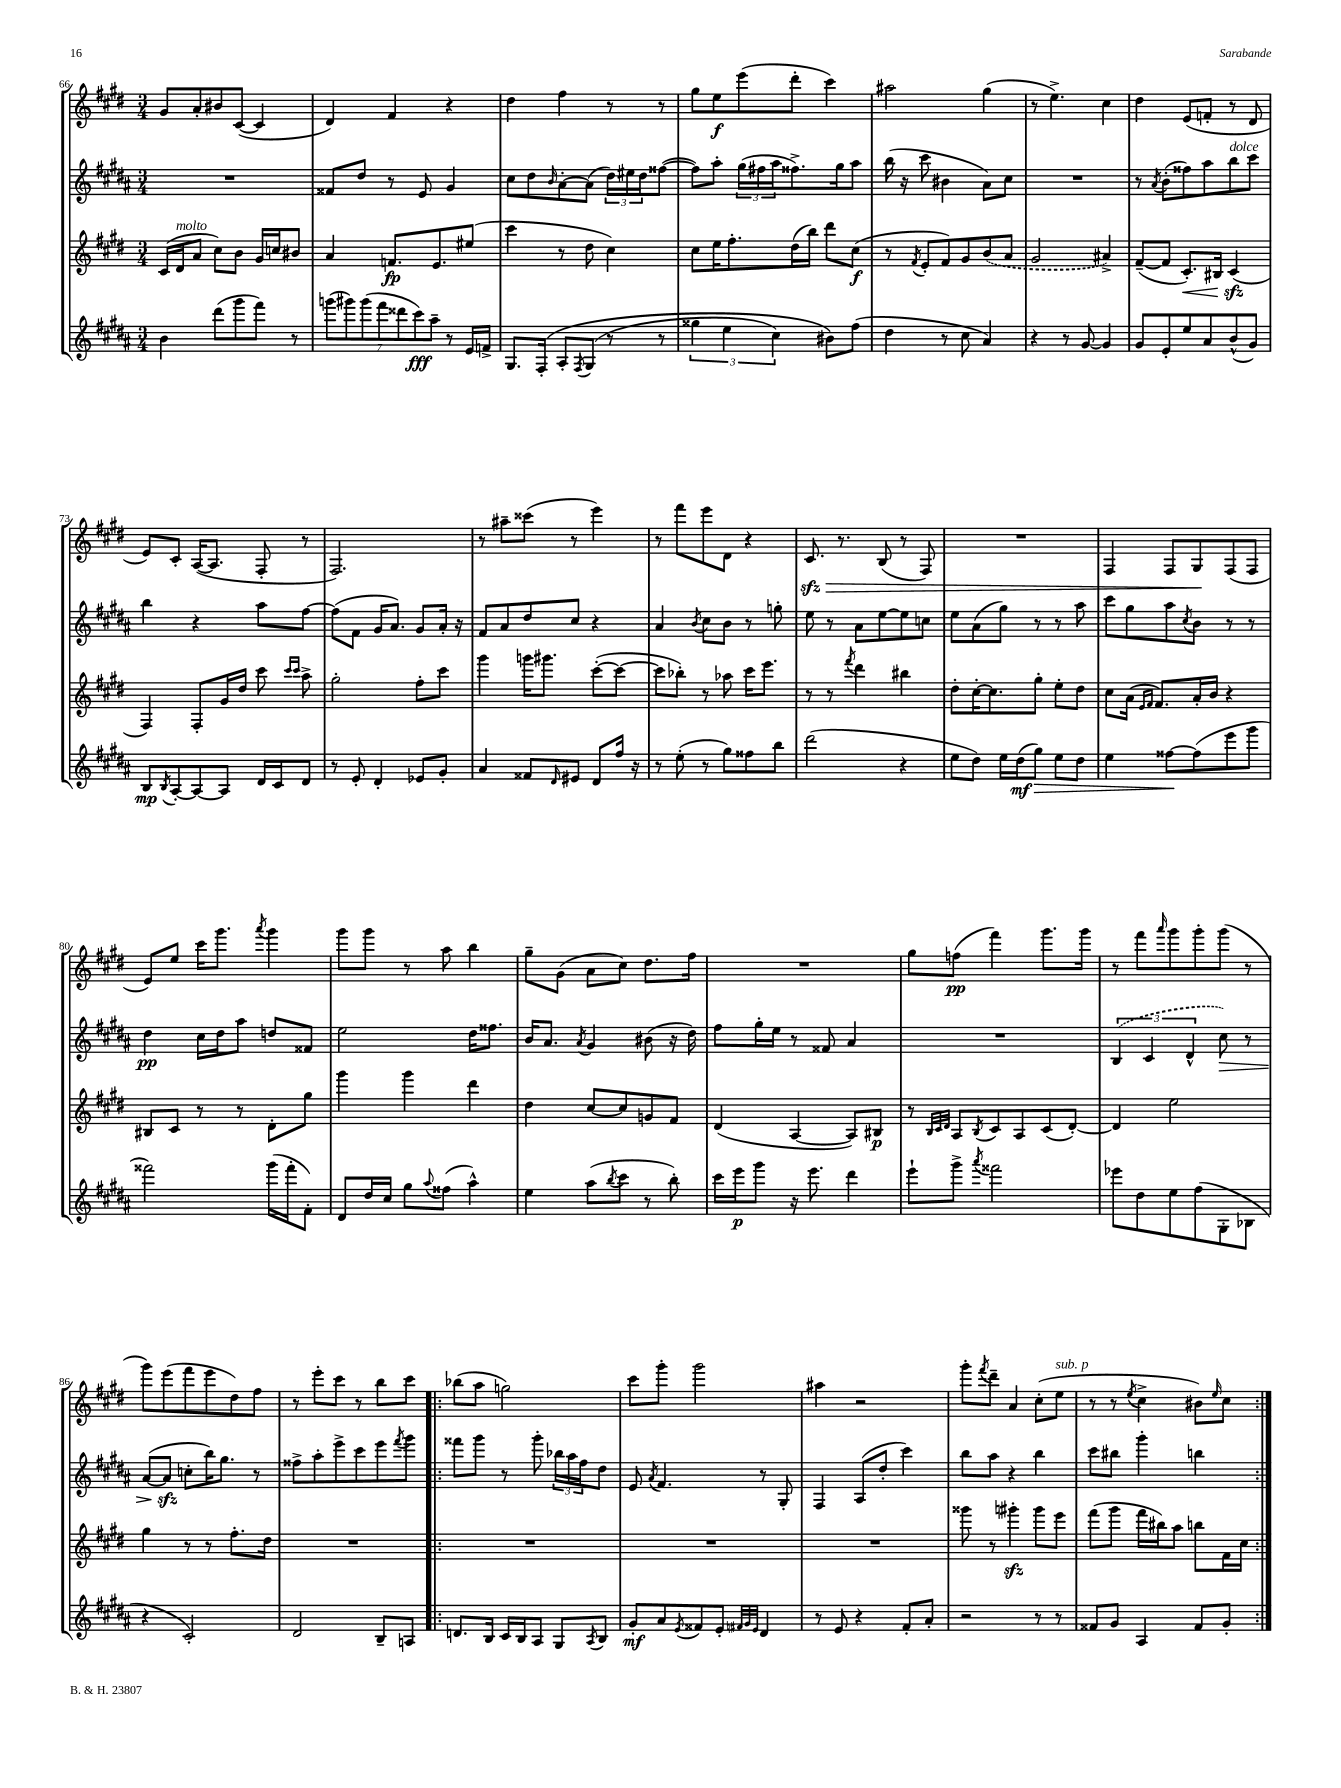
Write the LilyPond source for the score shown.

<<
\new StaffGroup <<
\new Staff = "s0" {
    \clef treble \key e \major \numericTimeSignature \time 3/4
    gis'8 a'8-. bis'8 cis'8~( cis'4 |
    dis'4) fis'4 r4 |
    dis''4 fis''4 r8 r8 |
    gis''8 e''8\f e'''8( dis'''8-. cis'''4) |
    ais''2 gis''4( |
    r8 e''4.->) cis''4 |
    dis''4 e'8( f'8-. r8 dis'8 |
    e'8) cis'8-. a16~( a8. fis8-. r8 |
    fis2.) |
    r8 ais''8-- cisis'''8( r8 e'''4) |
    r8 fis'''8 e'''8 dis'8 r4 |
    cis'8.\sfz\> r8. b8( r8 fis8) |
    R2. |
    fis4 fis8 gis8\! fis8( fis8 |
    e'8) e''8 cis'''16 gis'''8. \acciaccatura { a'''8 } gis'''4 |
    gis'''8 gis'''8 r8 a''8 b''4 |
    gis''8-- gis'8( a'8 cis''8) dis''8. fis''16 |
    R2. |
    gis''8 f''8\pp( fis'''4) gis'''8. gis'''16 |
    r8 fis'''8 \grace { a'''16 } gis'''8 gis'''8-. gis'''8( r8 |
    gis'''8) e'''8( fis'''8 e'''8 dis''8) fis''8 |
    r8 e'''8-. cis'''8 r8 b''8 cis'''8 |
    \repeat volta 2 { bes''8( a''8 g''2) |
    cis'''8 gis'''8-. gis'''2 |
    ais''4 r2 |
    gis'''8-. \acciaccatura { fis'''8 } dis'''8-- a'4 cis''8-.( e''8^\markup { \italic "sub. p" } |
    r8 r8 \acciaccatura { e''8 } cis''4-> bis'8) \grace { e''16 } cis''8 | }
}
\new Staff = "s1" {
    \clef treble \key b \major \numericTimeSignature \time 3/4
    R2. |
    fisis'8 dis''8 r8 e'8 gis'4 |
    cis''8 dis''8 \grace { b'16 } ais'8~-. ais'8( \tuplet 3/2 { dis''16) eis''16 dis''16 } fisis''8~( |
    fisis''8) ais''8-. \tuplet 3/2 { gis''16( fis''16 ais''16 } fisis''8.->) gis''16 ais''8 |
    b''16( r16 cis'''8 bis'4 ais'8) cis''8 |
    R2. |
    r8 \acciaccatura { ais'8 } b'8-.( fisis''8) ais''8 b''8^\markup { \italic "dolce" } cis'''8 |
    b''4 r4 ais''8 fis''8~ |
    fis''8( fis'8 gis'16 ais'8.) gis'8 ais'16-. r16 |
    fis'8 ais'8 dis''8 cis''8 r4 |
    ais'4 \acciaccatura { b'8 } cis''8 b'8 r8 g''8-. |
    e''8 r8 ais'8 e''8~ e''8 c''8 |
    e''8 ais'8( gis''8) r8 r8 ais''8 |
    cis'''8 gis''8 ais''8 \acciaccatura { cis''8 } b'8 r8 r8 |
    dis''4\pp cis''16 dis''16 ais''8 d''8 fisis'8 |
    e''2 dis''16 fisis''8. |
    b'16 ais'8. \acciaccatura { ais'8 } gis'4 bis'8( r16 dis''16) |
    fis''8 gis''16-. e''16 r8 fisis'8 ais'4 |
    R2. |
    \tuplet 3/2 { \once \slurDashed b4( cis'4 dis'4-^ } cis''8\>) r8 |
    ais'8~( ais'8\sfz\! c''8-. b''16) gis''8. r8 |
    fisis''8-> ais''8-. e'''8-> cis'''8 e'''8 \acciaccatura { fis'''8 } gis'''8 |
    \repeat volta 2 { fisis'''8 gis'''8 r8 gis'''8-. \tuplet 3/2 { bes''16 ais''16 fis''16 } dis''8 |
    e'8 \acciaccatura { ais'8 } fis'4. r8 gis8-. |
    fis4 ais8( dis''8-. cis'''4) |
    b''8 ais''8 r4 b''4 |
    cis'''8 bis''8 gis'''4-. b''4 | }
}
\new Staff = "s2" {
    \clef treble \key e \major \numericTimeSignature \time 3/4
    cis'16( dis'16^\markup { \italic "molto" } a'8 cis''8) b'8 gis'16 c''16 bis'8 |
    a'4 f'8.\fp e'8. eis''8( |
    cis'''4 r8 dis''8 cis''4) |
    cis''8 e''16 fis''8.-. dis''16( b''16) dis'''8 cis''8\f( |
    r8 \acciaccatura { fis'8 } e'8-. fis'8) gis'8 \once \slurDashed b'8( a'8 |
    gis'2 ais'4->) |
    fis'8~--( fis'8 cis'8.-.\<) bis16 cis'4\sfz\!( |
    fis4) fis8-. gis'16 dis''16 cis'''8 \grace { cis'''16 cis'''16 } a''8-> |
    gis''2-. fis''8-. cis'''8 |
    gis'''4 g'''16 gis'''8. cis'''8~-.( cis'''8~ |
    cis'''8 bes''8-.) r8 aes''8 cis'''16 e'''8. |
    r8 r8 \acciaccatura { fis'''8 } dis'''4 bis''4 |
    dis''8-. cis''16~-. cis''8. gis''8-. e''8-. dis''8 |
    cis''8 a'16( \grace { e'16 fis'16 } fis'8.) a'16-. b'16 r4 |
    bis8 cis'8 r8 r8 dis'8-. gis''8 |
    gis'''4 gis'''4 dis'''4 |
    dis''4 cis''8~ cis''8 g'8 fis'8 |
    dis'4( a4~ a8) bis8\p |
    r8 \grace { b32 cis'32 dis'32 } a8 \acciaccatura { b8 } cis'8 a8 cis'8( dis'8~-.) |
    dis'4 e''2 |
    gis''4 r8 r8 fis''8.-. dis''16 |
    R2. |
    \repeat volta 2 { R2. |
    R2. |
    R2. |
    gisis'''8 r8 gis'''4-.\sfz gis'''8 e'''8 |
    fis'''8( gis'''8 fis'''16 bis''16) a''8 b''8 fis'16 cis''16 | }
}
\new Staff = "s3" {
    \clef treble \key b \major \numericTimeSignature \time 3/4
    b'4 dis'''8( gis'''8 fis'''8) r8 |
    \tuplet 7/4 { g'''8( gis'''8) gis'''8( fis'''8 disis'''8 cis'''8\fff) ais''8-- } r8 e'16 f'16-> |
    gis8. fis16-.\( ais8-. \acciaccatura { fis8 } gis8( r8 r8 |
    \tuplet 3/2 { gisis''4 e''4 cis''4) } bis'8\) fis''8( |
    dis''4 r8 cis''8 ais'4) |
    r4 r8 gis'8~ gis'4 |
    gis'8 e'8-. e''8 ais'8 b'8-^( gis'8) |
    b8\mp \acciaccatura { b8 } ais8~-. ais8~ ais8 dis'16 cis'16 dis'8 |
    r8 e'8-. dis'4-. ees'8 gis'8-. |
    ais'4 fisis'8 \grace { dis'16 } eis'8 dis'8 fis''16 r16 |
    r8 e''8-.( r8 gis''8) fisis''8 b''8 |
    dis'''2( r4 |
    e''8 dis''8) e''16 dis''16\mf( gis''8\>) e''8 dis''8 |
    e''4 fisis''8~\! fisis''8( e'''8 gis'''8 |
    fisis'''2) gis'''16( fisis'''16-. fis'8-.) |
    dis'8 dis''16 cis''16 gis''8 \appoggiatura { ais''8 } fisis''8( ais''4-^) |
    e''4 ais''8( \acciaccatura { b''8 } cis'''8 r8 b''8-.) |
    cis'''16 e'''16\p gis'''8 r16 e'''8. dis'''4 |
    e'''8-! gis'''8-> \acciaccatura { ais'''8 } fisis'''2 |
    ees'''8 dis''8 e''8 fis''8( gis8-. bes8 |
    r4 cis'2-.) |
    dis'2 b8-- a8 |
    \repeat volta 2 { d'8. b16 cis'16 b16 ais8 gis8 \acciaccatura { ais8 } b8 |
    gis'8-.\mf ais'8 \acciaccatura { e'8 } fisis'8 e'8-. \grace { fis'32 gis'32 e'32 } dis'4 |
    r8 e'8 r4 fis'8-. ais'8-. |
    r2 r8 r8 |
    fisis'8 gis'8 ais4 fisis'8 gis'8-. | }
}
>>
>>
\layout { \context { \Score currentBarNumber = #66 } }
